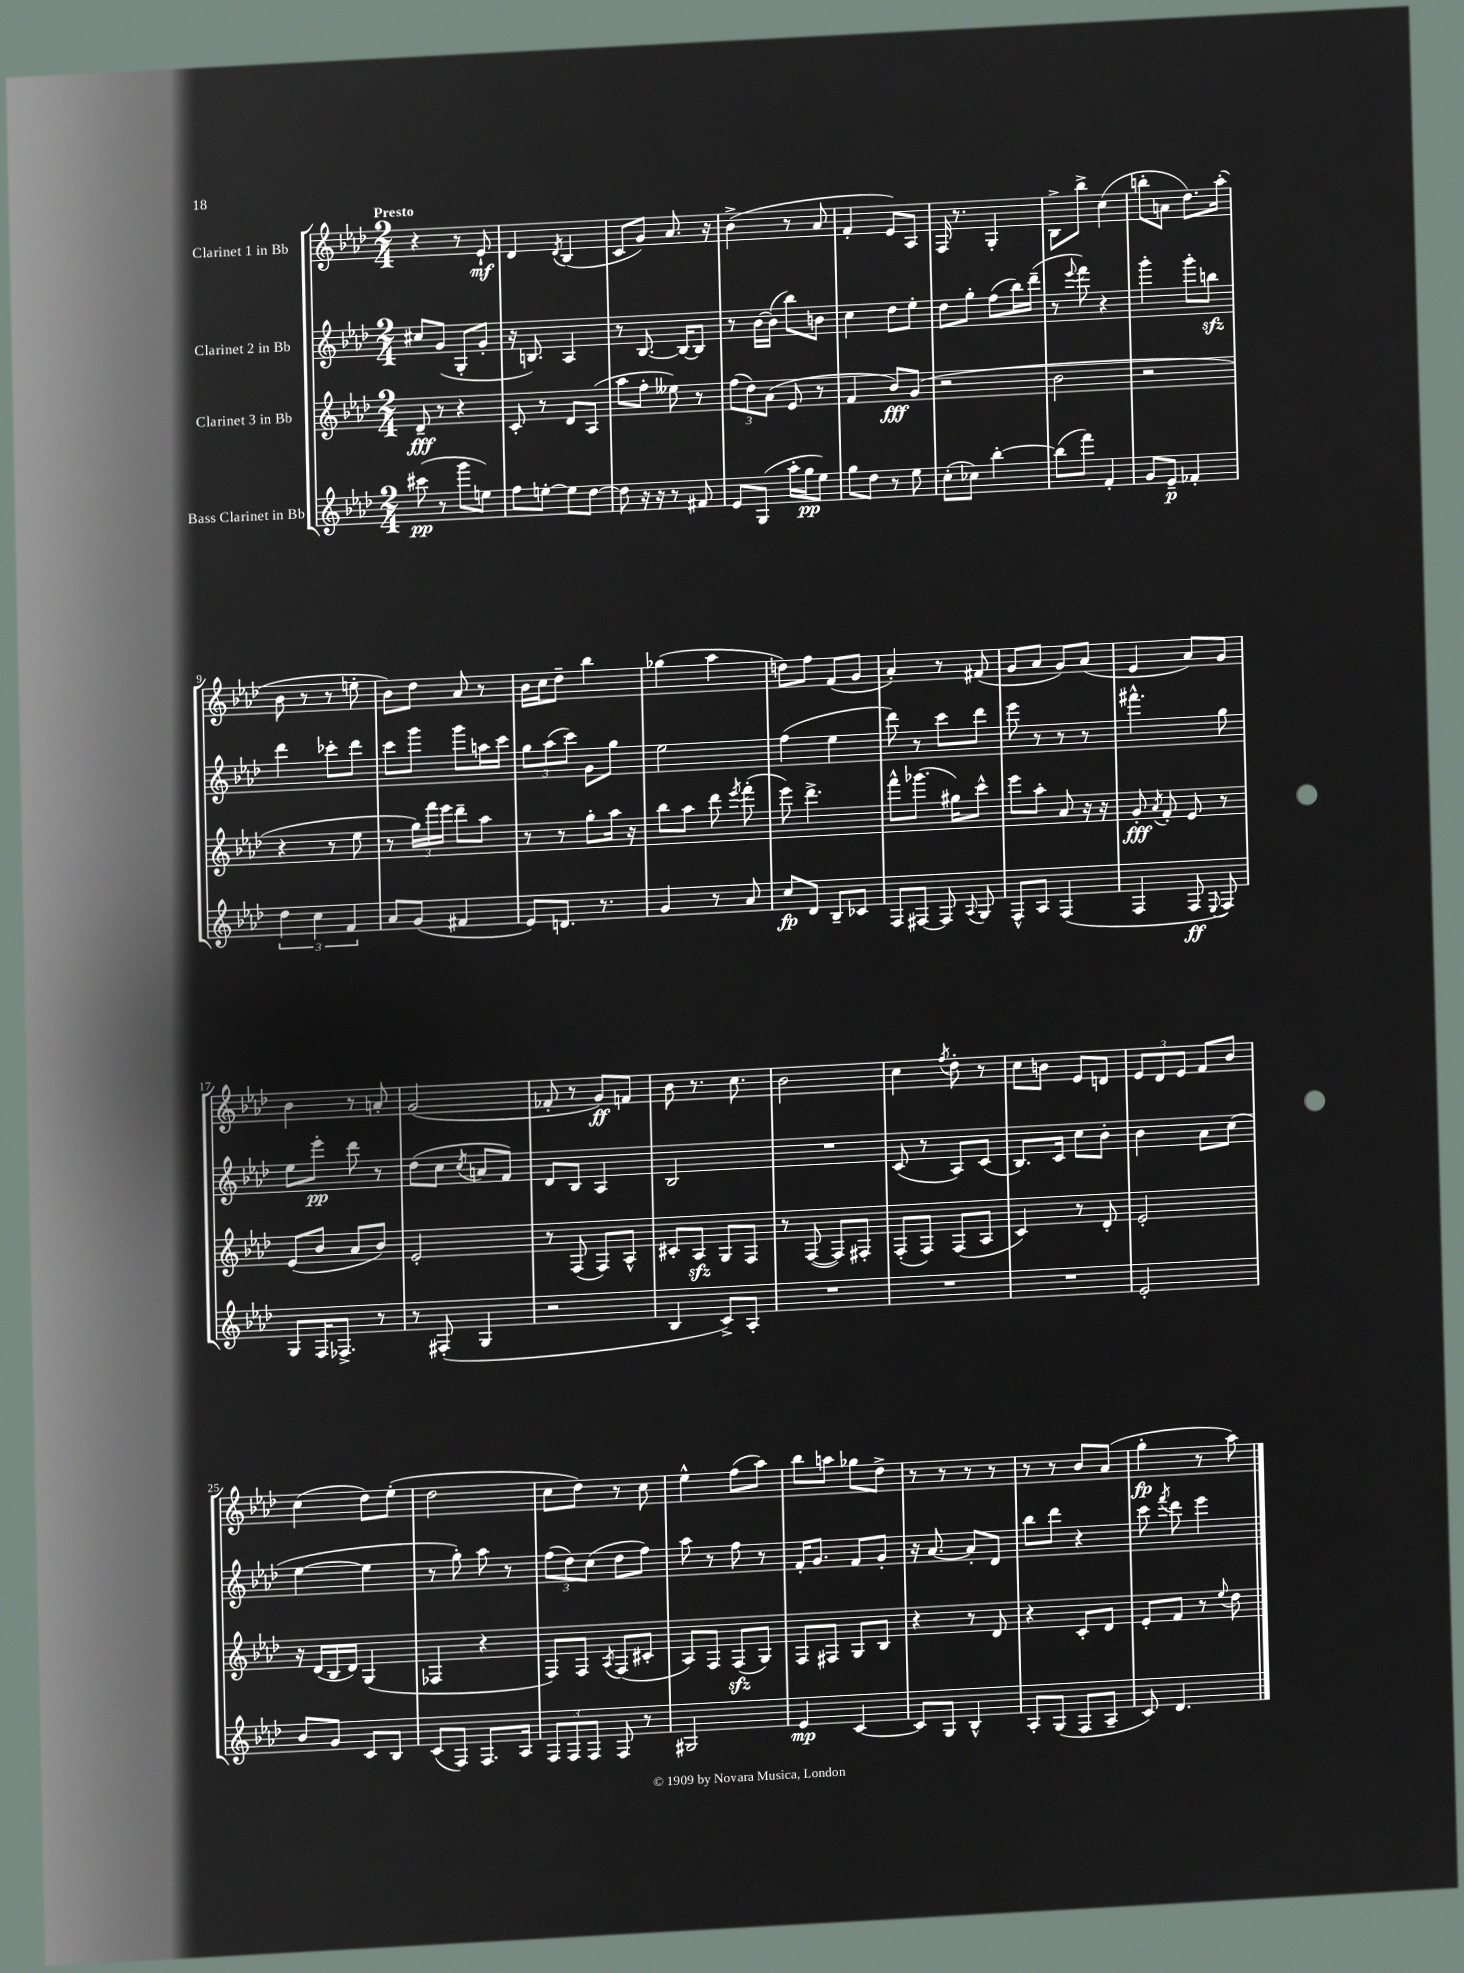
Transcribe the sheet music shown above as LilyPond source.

<<
\new StaffGroup <<
\new Staff = "s0" \with { instrumentName = "Clarinet 1 in Bb" } {
    \clef treble \key aes \major \numericTimeSignature \time 2/4 \tempo "Presto"
    \autoBeamOff r4 r8 ees'8-!\mf |
    des'4 \acciaccatura { des'8 } bes4( |
    c'8[ g'8]) aes'8. r16 |
    bes'4->( r8 aes'8 |
    f'4-. ees'8[) aes8] |
    f16 r8. g4-. |
    bes8[-> bes''8]-> c''4( |
    b''8[-. a'8] des''8.[) aes''16]-.( |
    bes'8 r8 r8 e''8-. |
    bes'8[) des''8] aes'8 r8 |
    bes'16[ c''16 des''8]-- bes''4 |
    ges''4( aes''4 |
    d''8[) f''8] f'8[( g'8] |
    aes'4-.) r8 fis'8( |
    g'8[ aes'8] g'8[) aes'8]( |
    ees'4 aes'8[) g'8] |
    bes'4 r8 a'8-. |
    g'2( |
    fes'8-. r8 g'8[\ff) f'8] |
    bes'8 r8. c''8. |
    bes'2 |
    c''4 \acciaccatura { f''8 } des''8-. r8 |
    c''8[ b'8] ees'8[ d'8] |
    \tuplet 3/2 { ees'8[ des'8 ees'8] } f'8[ bes'8] |
    c''4( des''8[) ees''8]-.( |
    des''2 |
    c''8[ des''8]) r8 c''8 |
    ees''4-^ f''8[( aes''8]) |
    bes''8[ a''8] ges''8[ des''8]-> |
    r8 r8 r8 r8 |
    r8 r8 bes'8[ aes'8]( |
    g''4-.\fp r8 aes''8) \bar "|." |
}
\new Staff = "s1" \with { instrumentName = "Clarinet 2 in Bb" } {
    \clef treble \key aes \major \numericTimeSignature \time 2/4
    \autoBeamOff cis''8[ g'8]( g8[-. g'8]-. |
    r16 b8.) aes4 |
    r8 bes8.~ bes16[~ bes8] |
    r8 bes'16[~ bes'16]( bes''8[) b'8] |
    c''4 des''8[ ees''8]-. |
    des''8[ g''8]-. f''8[( bes''16) des'''16]--( |
    r8 \appoggiatura { ees'''8 } f'''8) r4 |
    g'''4-. g'''8[-. b''8]\sfz |
    des'''4 ces'''8[-. des'''8] |
    c'''8[ g'''8] g'''8[ a''16 c'''16] |
    \tuplet 3/2 { g''8[ aes''8( c'''8]) } g'8[ g''8] |
    ees''2 |
    f''4( ees''4 |
    des'''8) r8 c'''8[ des'''8] |
    ees'''8 r8 r8 r8 |
    fis'''4.-^ g''8 |
    ees''8[ ees'''8]-.\pp des'''8 r8 |
    des''8[( c''8] \acciaccatura { c''8 } a'8[ f'8]) |
    des'8[ bes8] aes4 |
    bes2 |
    R2 |
    c'8( r8 aes8[) c'8]( |
    bes8.[) c'16] c''8[ bes'8]-. |
    bes'4 aes'8[ c''8]( |
    ees''4~ ees''4 |
    r8 g''8-.) aes''8 r8 |
    \tuplet 3/2 { f''8[( des''8) c''8]( } des''8[ f''8]) |
    aes''8 r8 f''8 r8 |
    f'16[-. g'8.] f'8[ g'8]-. |
    r16 aes'8.~ aes'8[-. des'8] |
    bes''8[ des'''8] r4 |
    c'''8 \acciaccatura { f'''8 } des'''8 ees'''4 \bar "|." |
}
\new Staff = "s2" \with { instrumentName = "Clarinet 3 in Bb" } {
    \clef treble \key aes \major \numericTimeSignature \time 2/4
    \autoBeamOff des'8--\fff r8 r4 |
    c'8-. r8 des'8[ aes8]( |
    aes''8[ f''8]-. eeses''8) r8 |
    \tuplet 3/2 { f''8[( des''8) aes'8]( } ees'8 r8 |
    f'4 bes'8[\fff) g'8]( |
    r2 |
    bes'2 |
    r2 |
    r4 r8 ees''8 |
    r8 \tuplet 3/2 { g''16[) f'''16 ees'''16] } des'''8[-- aes''8] |
    r8 r8 g''8[-. aes''16] r16 |
    bes''8[ aes''8] des'''8 \acciaccatura { ees'''8 } f'''8-.( |
    ees'''8) des'''4.-> |
    f'''8[-^ ges'''8.]( gis''16[) c'''8]-^ |
    ees'''8[ aes''8]-. aes'8 r16 r16 |
    g'8-.\fff \acciaccatura { aes'8 } f'8-. ees'8 r8 |
    ees'8[( bes'8] aes'8[ bes'8]) |
    ees'2-. |
    r8 f8( f8[) aes8]-^ |
    cis'8[-. aes8]\sfz g8[ f8] |
    r8 f8~( f8[) fis8]-. |
    f8[-.( f8]) f8[( aes8] |
    c'4) r8 des'8-. |
    ees'2-. |
    r16 des'16[( bes16 des'16]) g4( |
    fes4 r4 |
    f8[) f8] \acciaccatura { aes8 } f8[( cis'8]-. |
    aes8[) f8] f8[\sfz( g8]) |
    f8[ fis8] g8[ bes8] |
    r4 r8 des'8 |
    r4 c'8[-. des'8] |
    ees'8[-. f'8] r8 \appoggiatura { ees''8 } des''8 \bar "|." |
}
\new Staff = "s3" \with { instrumentName = "Bass Clarinet in Bb" } {
    \clef treble \key aes \major \numericTimeSignature \time 2/4
    \autoBeamOff cis'''8\pp( r8 g'''8[ e''8]) |
    f''8[ e''8]~-. e''8[ des''8]~ |
    des''8 r16 r16 r8 fis'8 |
    ees'8[ g8]( aes''16[-. g''16\pp ees''8]) |
    g''8[ des''8] r8 ees''8 |
    c''8[-.( ces''8]) bes''4~-. |
    bes''8[( f'''8]) f'4-. |
    g'8[ ees'8]--\p fes'4-. |
    \tuplet 3/2 { des''4 c''4 f'4 } |
    aes'8[ g'8]( fis'4 |
    ees'8[) d'8.] r8. |
    g'4 r8 aes'8 |
    c''8[\fp des'8] bes8[-- ces'8] |
    f8[ fis8]~ fis8 \appoggiatura { aes8 } g8 |
    f8[-^ aes8] f4( |
    f4 f8\ff \appoggiatura { ees8 } f8) |
    g8[ f16 fes8.]-> r8 |
    r8 fis8-.( g4 |
    r2 |
    bes4 c'8[->) aes8]-. |
    R2 |
    R2 |
    R2 |
    ees'2-. |
    bes'8[ g'8] c'8[ bes8] |
    c'8[( f8]) f8.[ aes16] |
    \tuplet 3/2 { f8[ f8 f8] } f8 r8 |
    gis2 |
    ees'4\mp c'4~ |
    c'8[ g8] bes4-^ |
    aes8[-. g8]( f8[ aes8]-- |
    c'8) des'4. \bar "|." |
}
>>
>>
